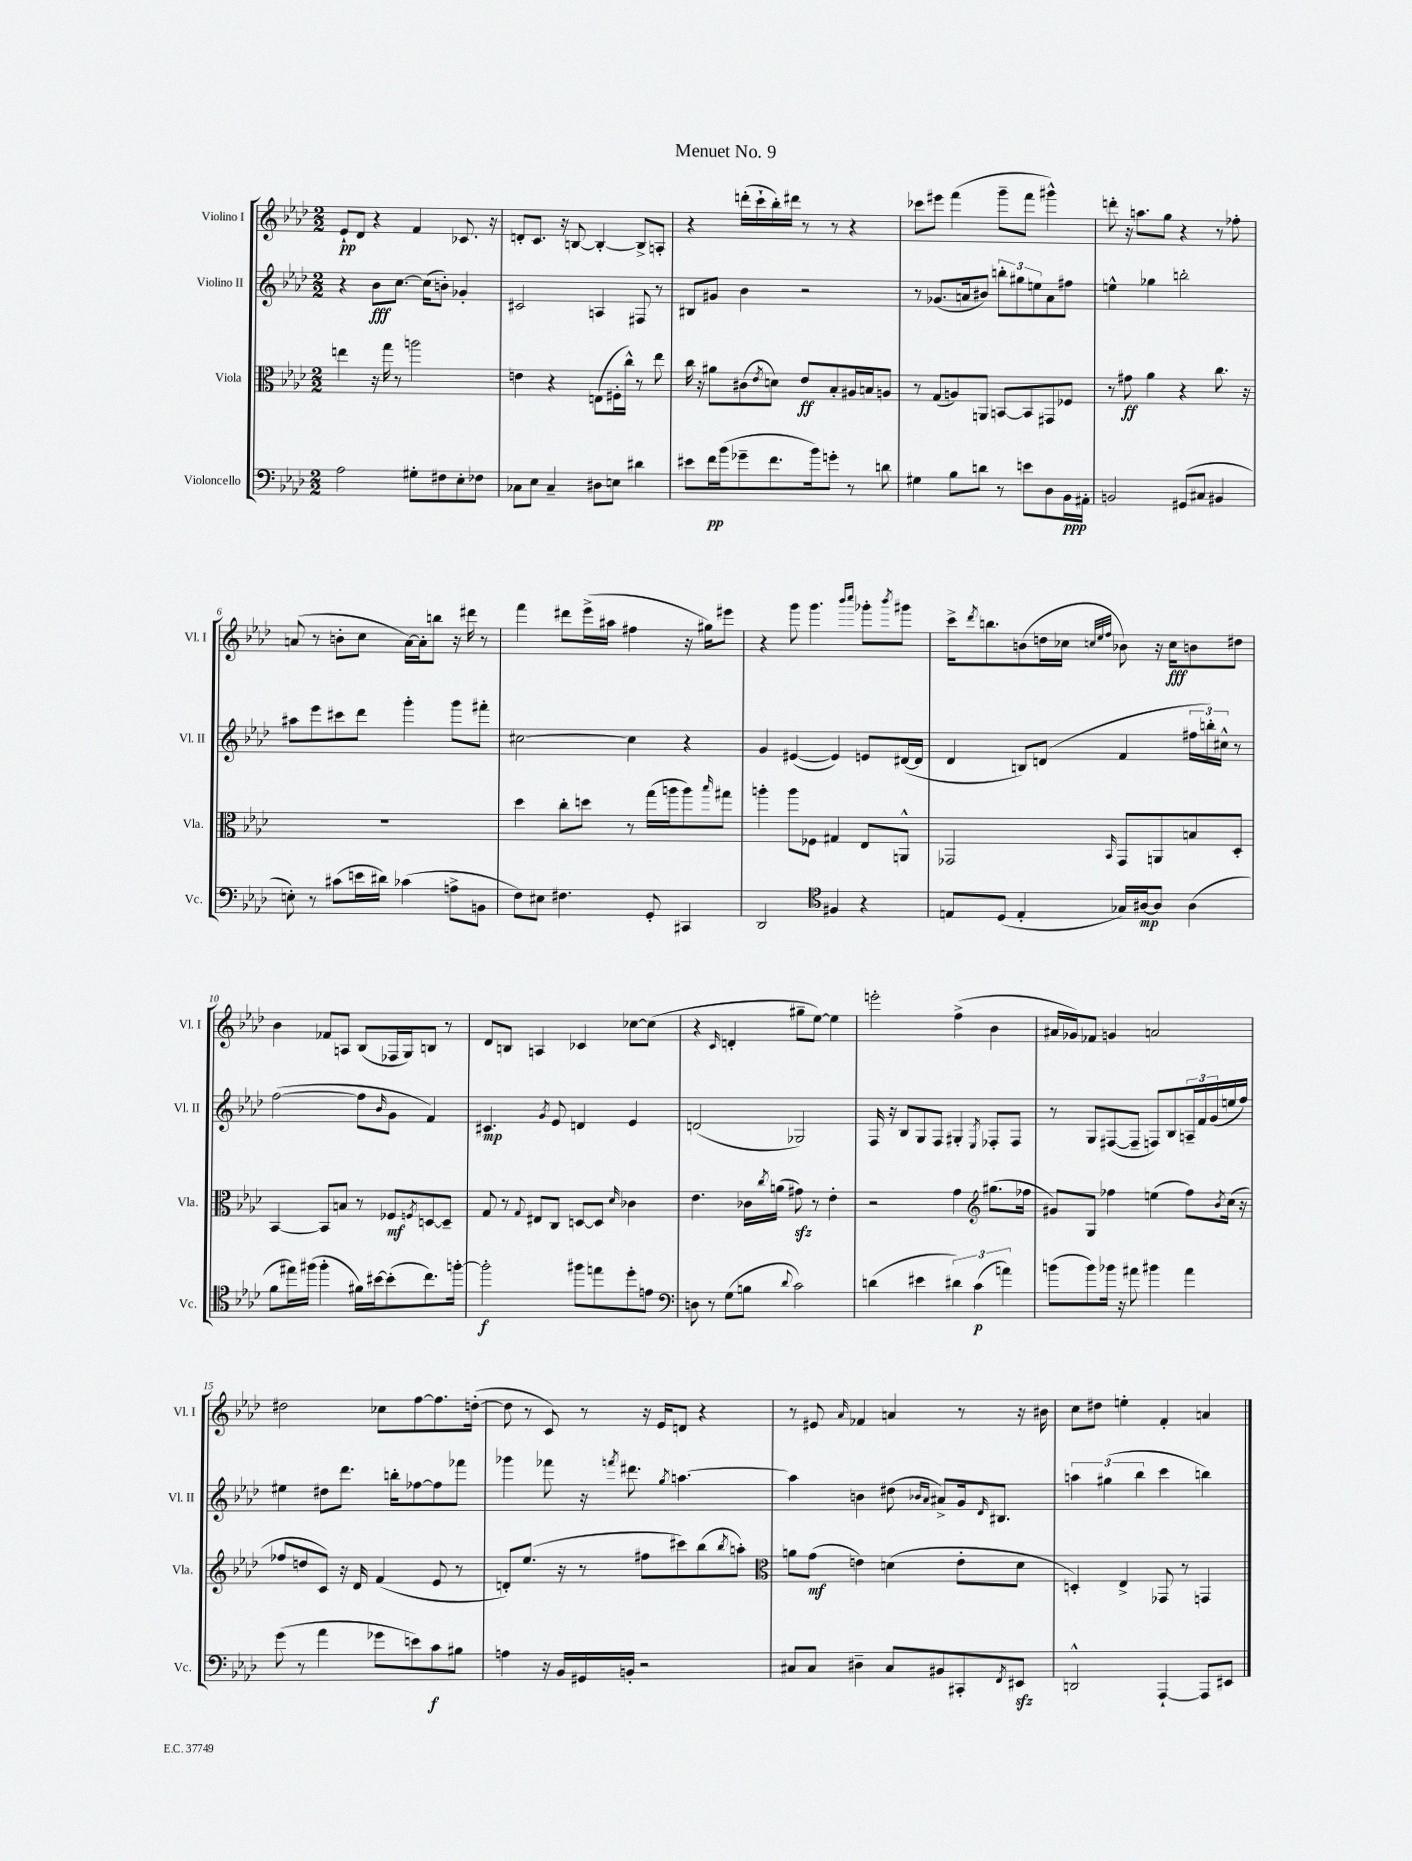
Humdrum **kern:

**kern	**dynam	**kern	**dynam	**kern	**dynam	**kern	**dynam
*part4	*part4	*part3	*part3	*part2	*part2	*part1	*part1
*staff4	*staff4	*staff3	*staff3	*staff2	*staff2	*staff1	*staff1
*I"Violoncello	*	*I"Viola	*	*I"Violino II	*	*I"Violino I	*
*I'Vc.	*	*I'Vla.	*	*I'Vl. II	*	*I'Vl. I	*
*clefF4	*	*clefC3	*	*clefG2	*	*clefG2	*
*k[b-e-a-d-]	*	*k[b-e-a-d-]	*	*k[b-e-a-d-]	*	*k[b-e-a-d-]	*
*M2/2	*	*M2/2	*	*M2/2	*	*M2/2	*
=1	=1	=1	=1	=1	=1	=1	=1
2A-\	.	4een\	.	4r	.	8e-`/L	pp
.	.	.	.	.	.	8d-/J	.
.	.	16r	.	8b-\L	fff	4r	.
.	.	16gg\	.	.	.	.	.
.	.	8r	.	[8.cc\J	.	.	.
8G#X'\L	.	2aan\	.	.	.	4f/	.
.	.	.	.	(16cc\KL]	.	.	.
8F#X\	.	.	.	8bn'\J)	.	.	.
8E-'\	.	.	.	4g-X'/	.	8.c-X/	.
8F-X\J	.	.	.	.	.	.	.
.	.	.	.	.	.	16r	.
=2	=2	=2	=2	=2	=2	=2	=2
8C-X\L	.	4en\	.	2c#X/	.	8dn'/L	.
8E-\J	.	.	.	.	.	8.c/J	.
4C-~/	.	4r	.	.	.	.	.
.	.	.	.	.	.	16r	.
.	.	.	.	.	.	[8Bn/	.
8D#X\L	.	(8En\L	.	4An/	.	4B'/_	.
8En\J	.	16F#X'\L	.	.	.	.	.
.	.	16cc^^\JJ)	.	.	.	.	.
4d#X\	.	8r	.	8F#X/	.	8B^/L]	.
.	.	8ee-\	.	8r	.	8An'/J	.
=3	=3	=3	=3	=3	=3	=3	=3
8e#X\L	.	16cc\	.	8B#X/L	.	4r	.
.	.	16r	.	.	.	.	.
16f\L	pp	8a#X\L	.	8g#X/J	.	.	.
(16b-\J	.	.	.	.	.	.	.
8g-X~\	.	(8c#X\	.	4b-\	.	(16dddn'\LL	.
.	.	.	.	.	.	16ccc`\	.
.	.	8qe-/	.	.	.	.	.
8.f\	.	8dn\J)	.	.	.	16bb-'\)	.
.	.	.	.	.	.	16ddd#X\JJ	.
.	.	8e-/L	ff	2r	.	8r	.
16b-\k)	.	.	.	.	.	.	.
8gn'\J	.	8B-'/	.	.	.	8r	.
8r	.	16A#X/L	.	.	.	4r	.
.	.	16Bn/J	.	.	.	.	.
8dn\	.	8An/J	.	.	.	.	.
=4	=4	=4	=4	=4	=4	=4	=4
4G#X\	.	8r	.	8r	.	8ccc-X\L	.
.	.	(8G/L	.	(8.g-X/L	.	8eee#X\J	.
8B-\L	.	8An/)	.	.	.	(4fff\	.
.	.	.	.	16an/k	.	.	.
8dn\J	.	8AAn/J	.	8b#X/J)	.	.	.
8r	.	[8BBn/L	.	12bbn'\L	.	8ggg~\L	.
.	.	.	.	12gg#X\	.	.	.
8en\L	.	8BB/]	.	.	.	8fff\J	.
.	.	.	.	12een\	.	.	.
8D-\	.	8GG#X/	.	8a\	.	4ggg#X^^\)	.
16BB-\L	ppp	8F-X/J	.	8ff#X\J	.	.	.
16AA#X'\JJ	.	.	.	.	.	.	.
=5	=5	=5	=5	=5	=5	=5	=5
2BBn/	.	8r	.	4een^^\	.	8dddn'\	.
.	.	8g#X\	ff	.	.	16r	.
.	.	.	.	.	.	8.aan\L	.
.	.	4a-\	.	4gg-X\	.	.	.
.	.	.	.	.	.	8gg\J	.
(8GG#X/L	.	4r	.	2bbn'\	.	4r	.
8C#X/J	.	.	.	.	.	.	.
4BB#X/	.	8.cc\	.	.	.	8r	.
.	.	.	.	.	.	8ff-X'\	.
.	.	16r	.	.	.	.	.
!!LO:LB:g=z
=6	=6	=6	=6	=6	=6	=6	=6
8En'\)	.	1r	.	8aa#X\L	.	(8an/	.
8r	.	.	.	8eee-\	.	8r	.
(8c#X\L	.	.	.	8ccc#X\	.	8bn'\L	.
16en\L	.	.	.	8ddd-\J	.	8cc\J	.
16d#X\JJ)	.	.	.	.	.	.	.
(4c-X\	.	.	.	4ggg'\	.	[16a\LL)	.
.	.	.	.	.	.	16a'\J]	.
.	.	.	.	.	.	8bbn\J	.
8An^\L	.	.	.	8ggg\L	.	16r	.
.	.	.	.	.	.	16ddd#X\	.
8BBn\J	.	.	.	8fff#X'\J	.	8r	.
=7	=7	=7	=7	=7	=7	=7	=7
8F\L)	.	4dd-\	.	[2cc#X\	.	4fff\	.
8E#X\J	.	.	.	.	.	.	.
4.F#X\	.	8cc'\L	.	.	.	8ddd#X\L	.
.	.	8ddn\J	.	.	.	(16eee-^\L	.
.	.	.	.	.	.	16aa#X\JJ	.
.	.	8r	.	4cc#\]	.	4ff#X\	.
8GG'/	.	(16gg\LL	.	.	.	.	.
.	.	16aan\J	.	.	.	.	.
4CC#X/	.	8aa\)	.	4r	.	16r	.
.	.	.	.	.	.	16gg#X\KL)	.
.	.	16qqbb-/	.	.	.	.	.
.	.	8gg#X\J	.	.	.	8eee#X\J	.
=8	=8	=8	=8	=8	=8	=8	=8
2DD-/	.	4aan'\	.	4g/	.	4r	.
.	.	8aa\L	.	([4e#X/	.	8ggg\	.
.	.	8F-X\J	.	.	.	4.ggg\	.
*clefC4	*	*	*	*	*	*	*
4F#X/	.	4G#X/	.	4e#/])	.	.	.
.	.	.	.	.	.	16qqbbb-/LL	.
.	.	.	.	.	.	16qqcccc/JJ	.
4r	.	8E-/L	.	8en/L	.	8ggg-X'\L	.
.	.	.	.	.	.	8qbbb-/	.
.	.	8AAn^^/J	.	([16d#X/L	.	8ggg#X\J	.
.	.	.	.	16d#/JJ]	.	.	.
=9	=9	=9	=9	=9	=9	=9	=9
8En/L	.	2GG-X/	.	4d-/	.	16ccc^\KL	.
.	.	.	.	.	.	8qddd-/	.
.	.	.	.	.	.	8.bbn\	.
(8D-/J	.	.	.	.	.	.	.
4E'/	.	.	.	8Bn/L)	.	(8bn\	.
.	.	.	.	(8dn/J	.	16ddn\L	.
.	.	.	.	.	.	16cc-X\JJ	.
.	.	.	.	.	.	32qqccn/LLL	.
.	.	.	.	.	.	32qqee-/	.
.	.	16qqBB-/	.	.	.	32qqff/JJJ	.
16G-X/LL)	.	8GG-/L	.	4f/	.	8b-X\)	.
[16A#X/J	mp	.	.	.	.	.	.
8A#/J]	.	8AAn/	.	.	.	16r	.
.	.	.	.	.	.	16cc\KL	fff
(4A#\	.	8Bn/	.	24ff#X\LL	.	8bn\	.
.	.	.	.	24bbn'\)	.	.	.
.	.	.	.	24cc#X^^\JJ	.	.	.
.	.	8D-'/J	.	8r	.	8dd#X\J	.
!!LO:LB:g=z
=10	=10	=10	=10	=10	=10	=10	=10
8f\L	.	[4BB-/	.	([2ff\	.	4b-\	.
16ee#X\L)	.	.	.	.	.	.	.
(16ff#X\JJ	.	.	.	.	.	.	.
4ff#'\	.	8BB-/L]	.	.	.	8f-X/L	.
.	.	8Bn/J	.	.	.	8An/J	.
16f#X\LL)	.	8r	.	8ff\L]	.	(8B-/L	.
[16b#X\J	.	.	.	.	.	.	.
.	.	.	.	16qqb-/	.	.	.
(8b#'\]	.	8F-X/L	mf	8g\J	.	16F-X/L	.
.	.	.	.	.	.	16G/J)	.
.	.	8qFn/	.	.	.	.	.
8.cc\)	.	[8Dn/	.	4f/)	.	8Bn/J	.
.	.	8D~/J]	.	.	.	8r	.
[16ffn'\Jk	.	.	.	.	.	.	.
=11	=11	=11	=11	=11	=11	=11	=11
2ff'\]	f	8G/	.	4.c#X/	mp	8d-/L	.
.	.	8r	.	.	.	8Bn/J	.
.	.	8qqG/	.	.	.	.	.
.	.	8E#X/L	.	.	.	4An/	.
.	.	.	.	8qg/	.	.	.
.	.	8C/J	.	8e-/	.	.	.
8ff#X\L	.	[8Dn/L	.	4dn/	.	4c-X/	.
8een\	.	8D/J]	.	.	.	.	.
.	.	16qqd-/	.	.	.	.	.
8dd-'\	.	4c-X\	.	4e-/	.	[8cc-X\L	.
8en\J	.	.	.	.	.	(8cc-\J]	.
=12	=12	=12	=12	=12	=12	=12	=12
*clefF4	*	*	*	*	*	*	*
8Dn\	.	4.e-\	.	(2dn/	.	4r	.
8r	.	.	.	.	.	.	.
.	.	.	.	.	.	16qqc/	.
(8G\L	.	.	.	.	.	4dn'/	.
8Bn\J	.	16c-X\LL	.	.	.	.	.
.	.	8qcc/	.	.	.	.	.
.	.	(16an\JJ	.	.	.	.	.
8qqd-/	.	.	.	.	.	.	.
2c\)	.	8g#Xzz\)	.	2G-X/)	.	8gg#X~\L	.
.	.	8r	.	.	.	[8ee-\J)	.
.	.	4e-'\	.	.	.	4ee-\]	.
=13	=13	=13	=13	=13	=13	=13	=13
(4dn\	.	2r	.	16F/	.	2eeen'\	.
.	.	.	.	16r	.	.	.
.	.	.	.	8B-/L	.	.	.
4e#X\	.	.	.	8G/	.	.	.
.	.	.	.	8F/J	.	.	.
6d#X\)	.	4g\	.	4G#X'/	.	(4ff^\	.
(6c\	p	.	.	.	.	.	.
*	*	*clefG2	*	*	*	*	*
.	.	.	.	8qE-/	.	.	.
.	.	(8.gg#X\L	.	8F-X'/L	.	4b-\	.
6an\)	.	.	.	.	.	.	.
.	.	.	.	8F-/J	.	.	.
.	.	16ff-X\Jk	.	.	.	.	.
=14	=14	=14	=14	=14	=14	=14	=14
(8bn\L	.	8g#X/L)	.	8r	.	16a#X/LL	.
.	.	.	.	.	.	16g-X/J)	.
8b\)	.	8G/J	.	8G/L	.	8f-X/J	.
16b-X\Jk	.	4ff-X\	.	([8F#X/	.	4gn/	.
16r	.	.	.	.	.	.	.
8a#X\	.	.	.	8F#~/J]	.	.	.
4b#X\	.	(4een\	.	8Fn/L)	.	2an/	.
.	.	.	.	8B-/	.	.	.
4a#\	.	8ff-\L)	.	24An~/L	.	.	.
.	.	.	.	24f/	.	.	.
.	.	.	.	(24g/	.	.	.
.	.	8qb-/	.	.	.	.	.
.	.	(16cc\Jk	.	16een/	.	.	.
.	.	16r	.	16ff/JJ)	.	.	.
!!LO:LB:g=z
=15	=15	=15	=15	=15	=15	=15	=15
(8g\	.	8ff-X/L	.	4ee#X\	.	2dd#X\	.
8r	.	8ddn/	.	.	.	.	.
4a-\	.	8c/J)	.	8dd#X\L	.	.	.
.	.	16r	.	8.ddd-\J	.	.	.
.	.	16d-/	.	.	.	.	.
8g-X\L	.	(4f/	.	.	.	8cc-X\L	.
.	.	.	.	16bbn'\KL	.	.	.
8en\)	.	.	.	[8ff-X\	.	[8ff\	.
8c\	f	8e-/	.	8ff-\]	.	8.ff\]	.
8B#X\J	.	8r	.	8fff-X\J	.	.	.
.	.	.	.	.	.	([16ddn'\Jk	.
=16	=16	=16	=16	=16	=16	=16	=16
4An\	.	8dn'/L)	.	4ggg-X\	.	8dd\]	.
.	.	(8.ee-/J	.	.	.	8r	.
16r	.	.	.	8fff-X\	.	8c/)	.
16BB-/LL	.	16r	.	.	.	.	.
16GG#X/	.	8r	.	16r	.	8r	.
.	.	.	.	8qfffn/	.	.	.
16BBn'/JJ	.	.	.	8.ddd#X\	.	.	.
2r	.	8ff#X\L	.	.	.	16r	.
.	.	.	.	.	.	16e-/KL	.
.	.	.	.	8qgg/	.	.	.
.	.	8ccc#X\)	.	[4.aan\	.	8dn/J	.
.	.	(8bb-\	.	.	.	4r	.
.	.	8qbb-/	.	.	.	.	.
.	.	8aan'\J)	.	.	.	.	.
=17	=17	=17	=17	=17	=17	=17	=17
*	*	*clefC3	*	*	*	*	*
8C#X/L	.	8an\L	.	4aa\]	.	8r	.
8C#/J	.	(8g\J	mf	.	.	8e#X/	.
.	.	.	.	.	.	16qqa-/	.
4D#X~\	.	4en\)	.	4bn\	.	4f-X/	.
8C#/L	.	(4dn\	.	(8dd#X\	.	4an/	.
.	.	.	.	16qqb-X/LL	.	.	.
.	.	.	.	16qqa-/JJ	.	.	.
8BB#X/	.	.	.	8a#X^/L)	.	.	.
8CC#X'/	.	8e'\L	.	16g/k	.	8r	.
.	.	.	.	16qqd-/	.	.	.
.	.	.	.	8.B#X/J	.	.	.
8qFF/	.	.	.	.	.	.	.
8EE#Xzz/J	.	8d\J	.	.	.	16r	.
.	.	.	.	.	.	16b#X\	.
=18	=18	=18	=18	=18	=18	=18	=18
2DDn^^/	.	4Dn'/)	.	6aan\	.	8cc\L	.
.	.	.	.	.	.	8dd#X\J	.
.	.	.	.	(6gg#X\	.	.	.
.	.	4E-^/	.	.	.	4een'\	.
.	.	.	.	6bb-\	.	.	.
[4AAA-`/	.	8GG-X/	.	4ccc\	.	4f'/	.
.	.	8r	.	.	.	.	.
8AAA-/L]	.	4GGn/	.	4bbn\)	.	4an/	.
8EE#X/J	.	.	.	.	.	.	.
==	==	==	==	==	==	==	==
*-	*-	*-	*-	*-	*-	*-	*-
